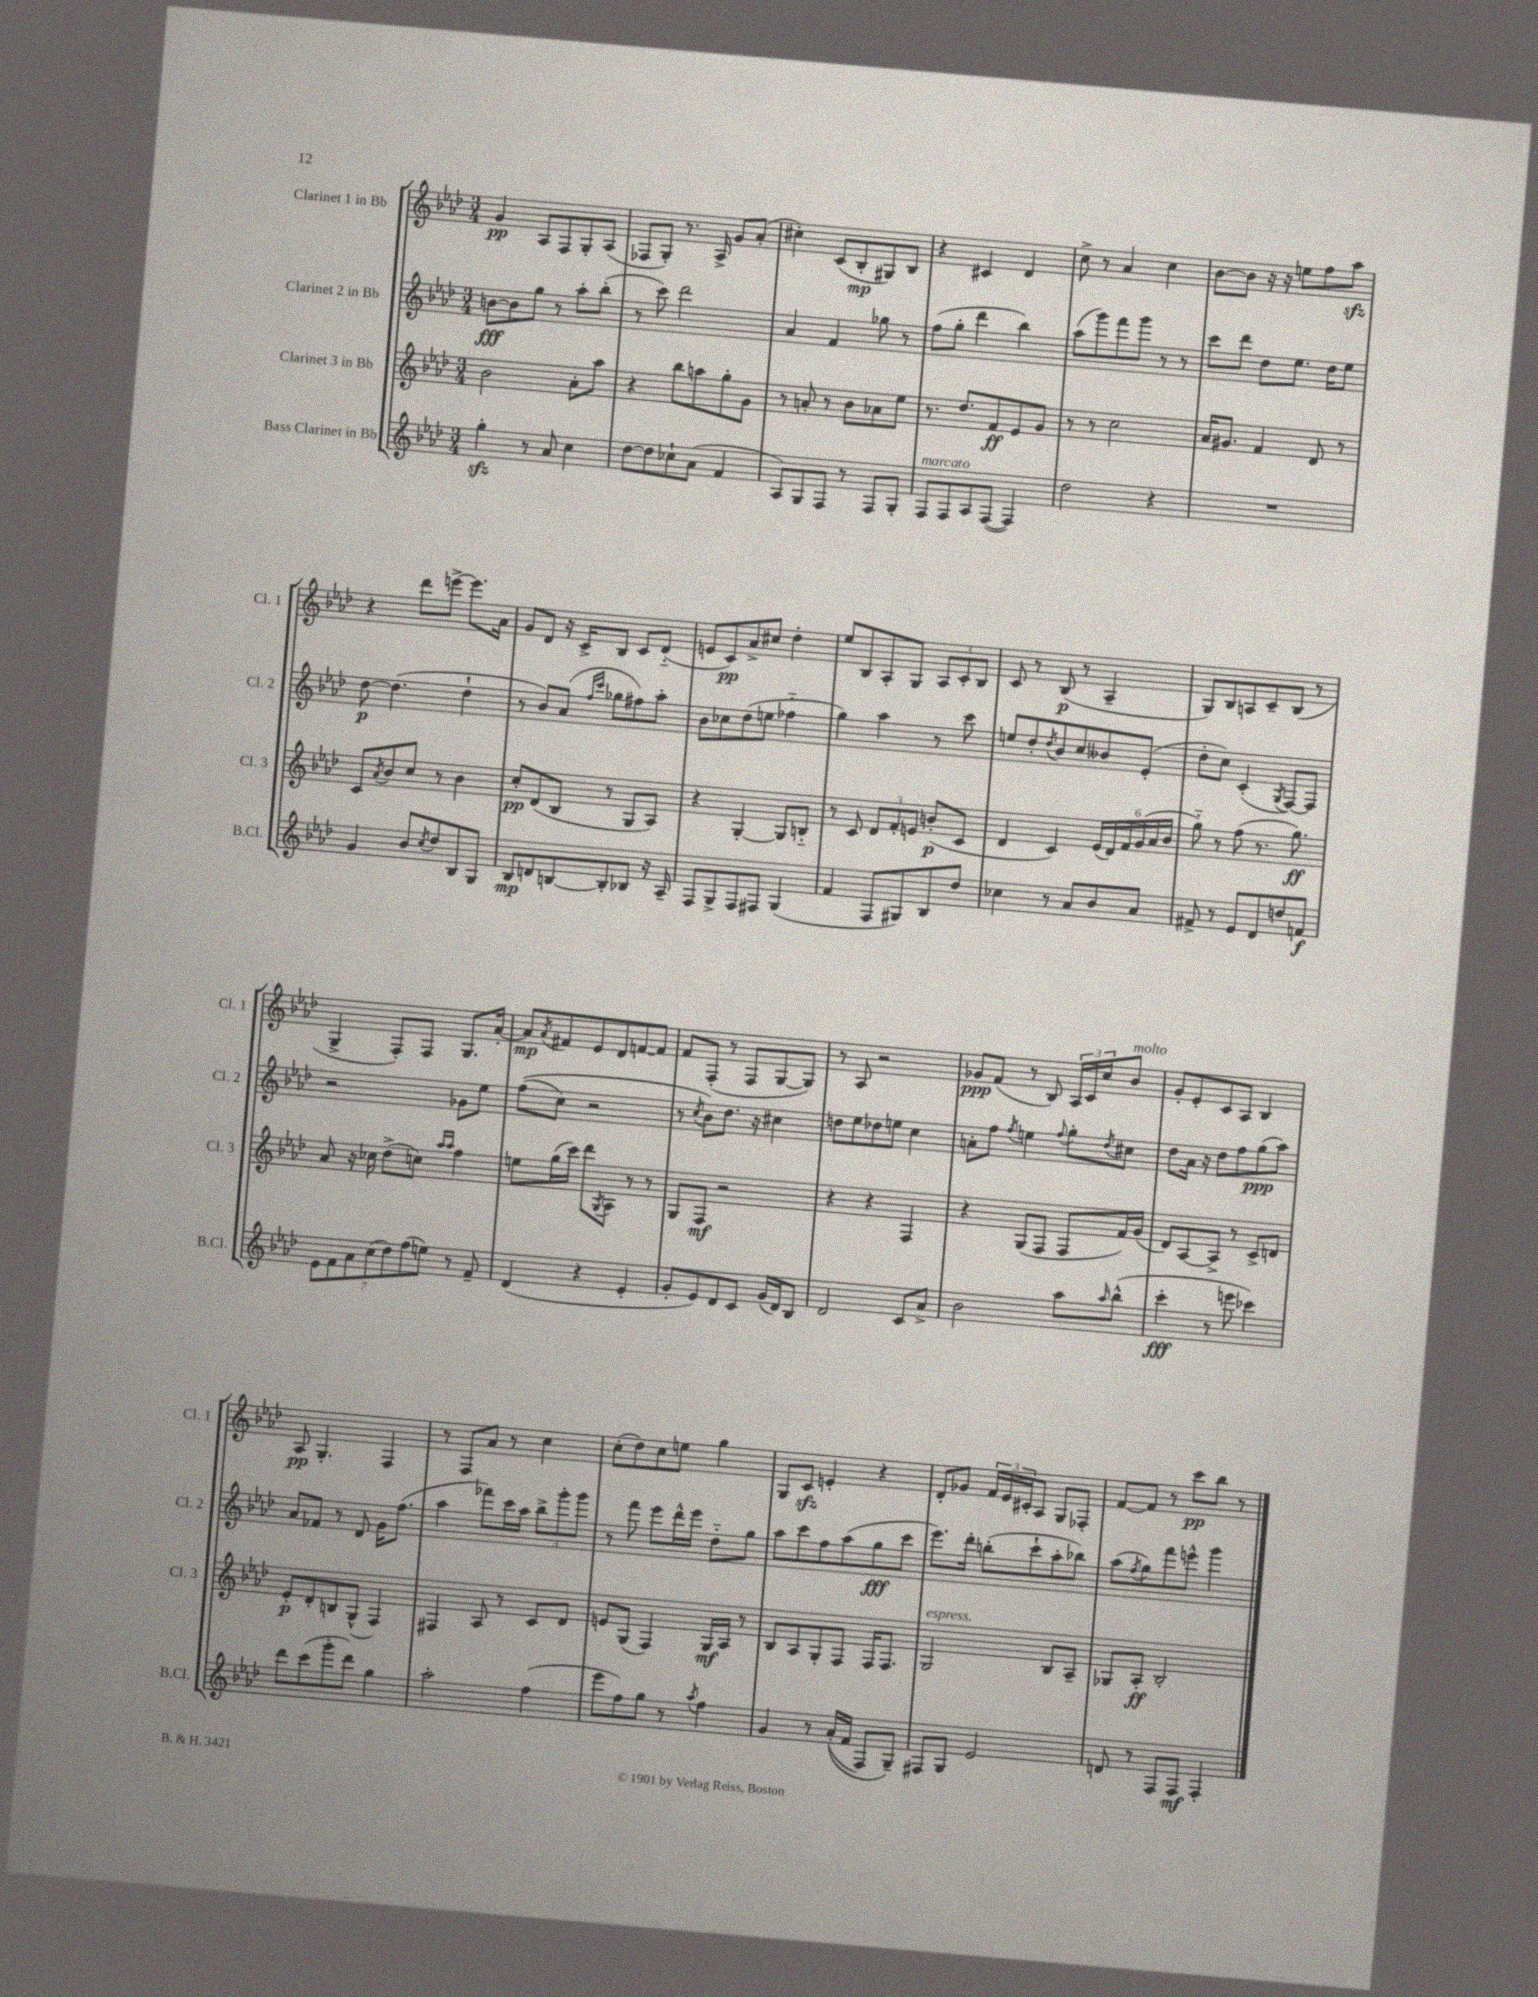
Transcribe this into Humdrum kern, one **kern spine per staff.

**kern	**kern	**kern	**kern
*staff4	*staff3	*staff2	*staff1
*clefG2	*clefG2	*clefG2	*clefG2
*k[b-e-a-d-]	*k[b-e-a-d-]	*k[b-e-a-d-]	*k[b-e-a-d-]
*M3/4	*M3/4	*M3/4	*M3/4
4gg'	2b-	[8b	4g
.	.	8b]	.
8r	.	8gg	8A-
8a-	.	8r	8F
4cc	8a-'	8aa-'	8G'
.	8aa-	(8bb-'	(8A-
=	=	=	=
[8dd-	4r	8r	8F-
8dd-]	.	8ccc)	8G')
8cc-`	8bb-	2ddd-	8.r
(8a-	8aa	.	.
.	.	.	16A-^
4f	8gg'	.	8g
.	8g	.	(8a-'
=	=	=	=
8A-)	8r	4a-	4cc#')
8G	8a'	.	.
8F	8r	4f	(8c
8r	8b-	.	8B-'
8F	8a-	8gg-	8G#)
8G'	8ee-	8r	8B-
=	=	=	=
8F	8.r	(8ff	4r
8F	.	8gg'	.
.	8.dd-	.	.
8A-	.	4ddd-	4c#
([8F	8f	.	.
4F])	8e-	4bb-)	4d-
.	8g	.	.
=	=	=	=
2dd-	8r	(8aa-	8cc^
.	8r	8ggg)	8r
.	2cc	8fff	4a-
.	.	8ggg	.
4r	.	8r	4cc
.	.	8r	.
=	=	=	=
2.r	16a-	8ccc	[8b-
.	8.g#	.	.
.	.	8ddd-	8b-]
.	4f	8dd-	16r
.	.	.	16r
.	.	8.ee-	8ee
.	8d-	.	8ff
.	.	16dd-	.
.	8r	8ee-	8aa-
=	=	=	=
4g	8c	[8dd-	4r
.	8qa-	.	.
.	8b-	(4.dd-]	.
8b-	8cc	.	8ddd-
8qcc	.	.	.
8dd-	8r	.	[8eee^
8B-	4b-	4dd-`	8.eee]
8G	.	.	.
.	.	.	16a-
=	=	=	=
8B-	8cc'	8r	8g
8d	(8d-	8b-)	8d-
[8B	8B-	(8a-	16r
.	.	.	16c^
.	.	16qqff	.
.	.	16qqccc	.
8B']	8r	8gg-	8B-
8B-	8G	8ff#)	8c
16r	8A-)	8aa-'	(8d-'~
16A-~	.	.	.
=	=	=	=
8F	4r	8b-	8e
8G^	.	8cc-	8c)
8F	[4G'	(8dd-	8a-^
8F#	.	8ee	8cc#
(4G	8G]	4ff-'~	4dd-'
.	8B'~	.	.
=	=	=	=
4f	8r	4gg)	8ee-
.	8c	.	8B-
8F	12d-	4aa-	8A-'
.	12f'	.	.
8G#)	.	.	8G
.	12e	.	.
8B-	(8b'	8r	12A-
.	.	.	12c'
8dd-	8c	8ccc	.
.	.	.	12B-
=	=	=	=
4cc-	4d-	8ee	8c
.	.	8dd-'	8r
.	.	8qdd-	.
8r	4c)	8b-	(8B-
8a-	.	8cc	8r
8b-	(24e-	8b--	4A-~
.	24d-)	.	.
.	24f	.	.
8a-	(24g	(8e-'	.
.	24a-	.	.
.	24b-	.	.
=	=	=	=
8f#^	8gg'~)	8dd-'	8G)
8r	8r	8cc)	8B-
8e-	(8ff	(4c'	8A
8d-	8.r	.	8c~
.	.	8qG	.
8dd	.	[8F)	(8B-
.	8.gg)	.	.
8f	.	8F]	8r
=	=	=	=
14e-	8a-	2r	4G^
14f	.	.	.
.	16r	.	.
14a-	.	.	.
.	16cc-	.	.
(14cc	.	.	.
.	(8dd-^	.	8F')
14dd-)	.	.	.
(14ff	.	.	.
.	8cc)	.	8F
14ee)	.	.	.
.	16qqaa-	.	.
.	16qqaa-	.	.
8r	4ff	8g-	8.G
8f~	.	8ee-	.
.	.	.	[16a-'
=	=	=	=
(4d-	8ee	&((8ff	8a-]
.	.	.	8qa-
.	(16gg	8cc)	8f#
.	16ccc)	.	.
4r	8ddd-	2r	8e-
.	8qG	.	.
.	8A-	.	8d-
4e-'	8r	.	[8f
.	8r	.	8f]
=	=	=	=
8g'	8G	8r	8f
.	.	8qcc	.
8e-)	8F	8b-&)	(8F'
8d-	2r	8.dd-	8r
8c	.	.	8F
.	.	16r	.
(16g	.	4cc#	[8G
16d-)	.	.	.
8B-	.	.	8G])
=	=	=	=
2d-	4r	8dd	8r
.	.	8ee-	8A-
.	4r	8dd-	2r
.	.	8ee	.
8c	4F	4cc	.
8a-^	.	.	.
=	=	=	=
2b-	4r	8a'	8g-
.	.	8ff	(8f
.	.	8qff	.
.	(8G	4ee	8r
.	8F	.	8B-)
.	.	8qqff	.
8aa-	8F	8gg'	24A-
.	.	.	24c
.	.	.	24cc
16qqaa-	.	8qdd-	.
(8bb-^^	16f)	8cc#	8b-
.	(16g	.	.
=	=	=	=
4ccc'	8d-)	8dd-	8g'
.	[8A-	16a-	8e-'
.	.	16r	.
8r	8A-^]	8dd-	8c
8eee	8r	8ff	8A-
4ccc-)	8c^	(8gg	4B-
.	8d	8aa-)	.
=	=	=	=
8ddd-	8e-'	8a-	8A-
(8ccc	8d-'	8f-	4.G'
8ggg'	8B	8r	.
8ddd-)	(8G^^	8d-	.
4gg	4F)	16g	4F
.	.	(8.ff	.
=	=	=	=
2aa-'	4F#	4aa-	8r
.	.	.	8F
.	8A-	8fff-)	8a-
.	8r	16ccc	8r
.	.	16aa-	.
(4ff	8c	12bb-^	4cc
.	.	12ggg'	.
.	8d-	.	.
.	.	12ggg	.
=	=	=	=
8eee-	8e	8r	(8cc'
8ff)	(8G	8fff	8dd-)
8gg	4F)	8eee-	8cc
8r	.	16ddd-^^	8ee
.	.	16eee-	.
8qaa-	.	.	.
4ff	16G	8dd-'~	4gg
.	16A-	.	.
.	8r	8gg	.
=	=	=	=
4g	8B-	8aa-	8G
.	8A-	8ccc	8c
8r	8G'	8ff	4e'
&((16a-'	8F	(8aa-	.
16f	.	.	.
8F)	16F	8gg	4r
.	8.F	.	.
8G~&)	.	8ccc	.
=	=	=	=
8F#	2G	8.eee-)	8d-'
8G	.	.	8g-
.	.	16ddd-'	.
2e-	.	(8bb'	24f
.	.	.	24e-
.	.	.	24c#'
.	.	8ccc`	8A-
.	8B-	8aa-'	8G
.	8A-~	8bb-)	8F-'
=	=	=	=
8d	8G-	(8aa-	[8f
.	.	8qff	.
8r	8A-'	8gg)	8f]
8F	2B-'	8fff	8r
8F	.	8eee^^	8ccc
4F'	.	4ggg	8bb-
.	.	.	8r
==	==	==	==
*-	*-	*-	*-
